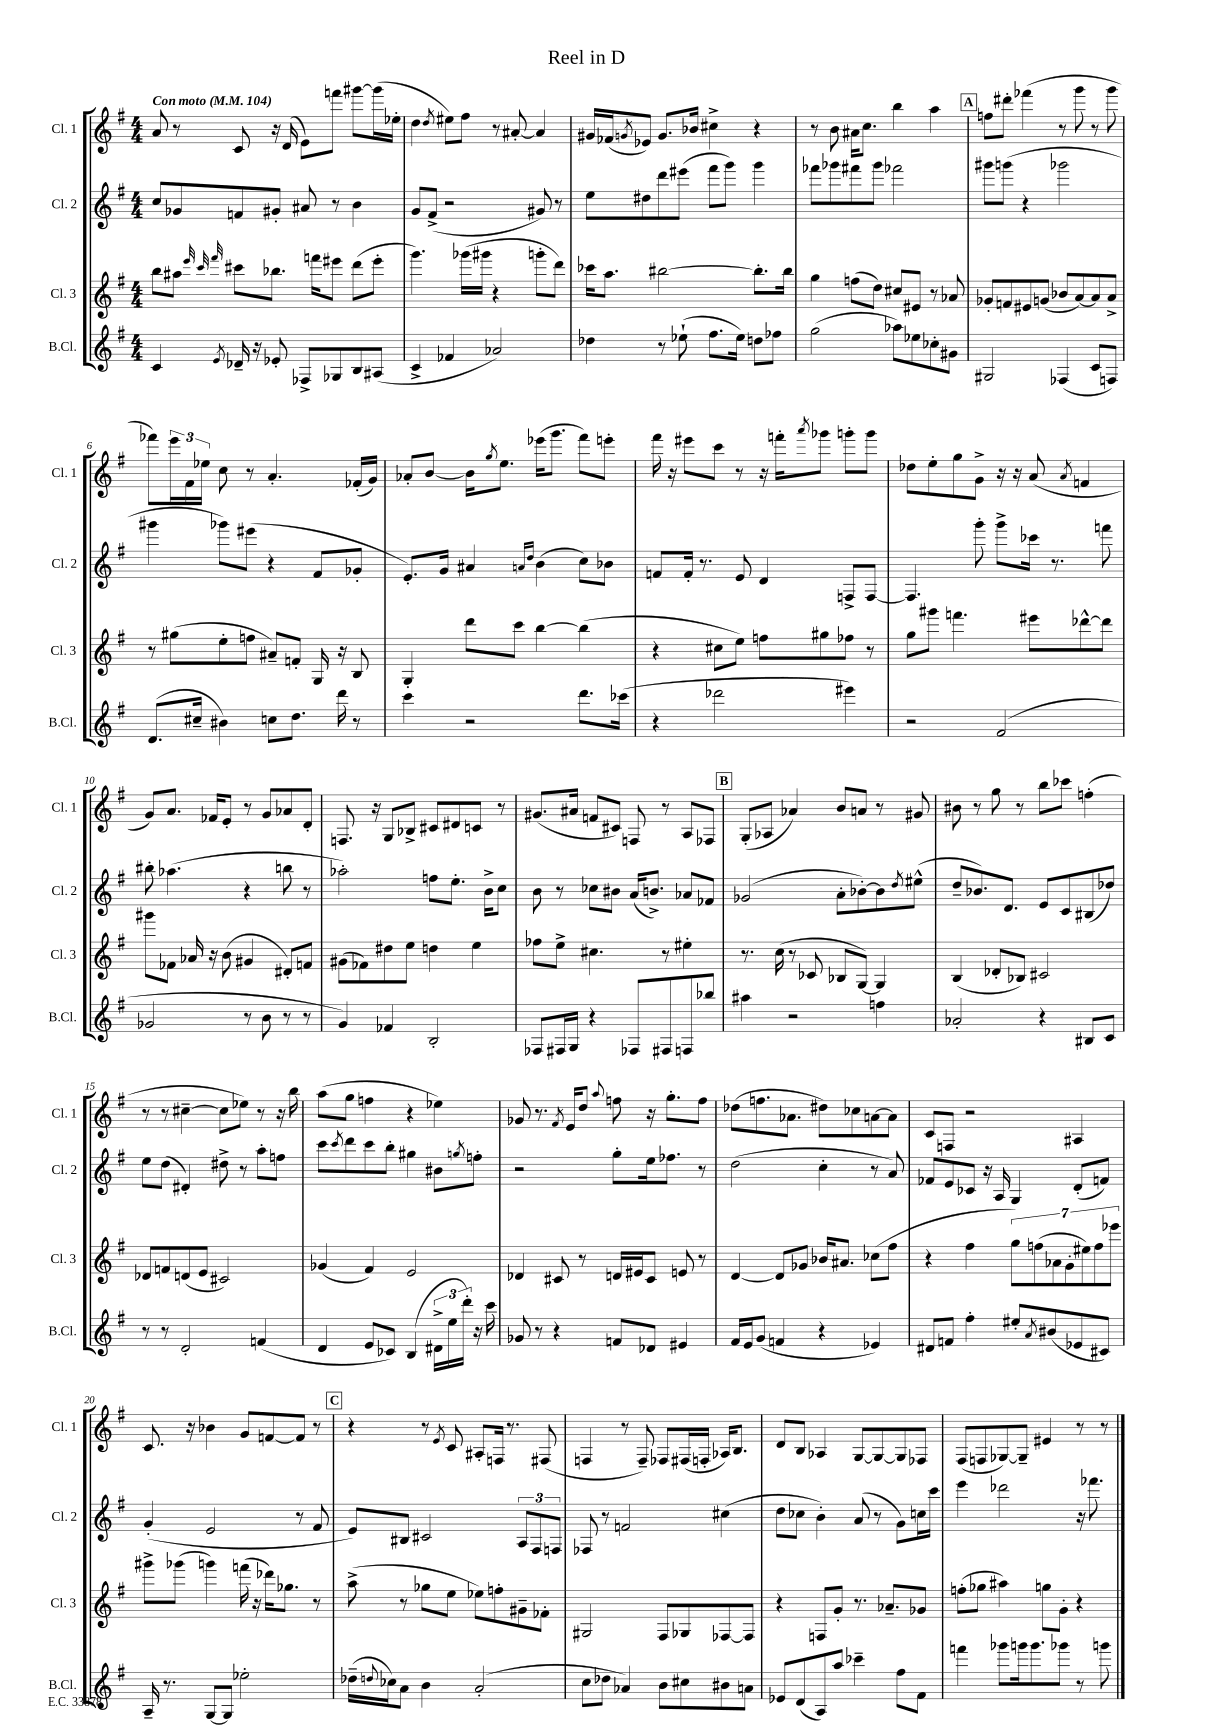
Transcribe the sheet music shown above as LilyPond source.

\header { title = "Reel in D" }
<<
\new StaffGroup <<
\new Staff = "s0" \with { instrumentName = "Cl. 1" shortInstrumentName = "Cl. 1" } {
    \clef treble \key g \major \numericTimeSignature \time 4/4 \tempo "Con moto" 4 = 104
    a'8 r8 c'8 r16 d'16( e'8) f'''8 gis'''8~ gis'''16( ees''16-. |
    d''4 \acciaccatura { d''8 } eis''8) fis''8 r8 ais'8~-. ais'4 |
    gis'16 fes'16( \acciaccatura { g'8 } ees'8) g'8. bes'16 cis''4-> r4 |
    r8 b'8 ais'16 c''8. b''4 a''4 |
    \mark \markup { \box "A" } f''8 dis'''8-. fes'''4( r8 g'''8 r8 g'''8 |
    fes'''8) \tuplet 3/2 { e'''16 fis'16 ees''16 } c''8 r8 a'4.-. fes'16-.( g'16) |
    aes'8-. b'8~ b'16 \acciaccatura { g''8 } e''8. ees'''16( g'''8. fis'''8) e'''8-. |
    fis'''16 r16 eis'''8 c'''8 r8 r16 f'''16-. \acciaccatura { a'''8 } ges'''8 g'''8-. g'''8 |
    des''8 e''8-. g''8 g'8-> r16 r16 a'8( \acciaccatura { a'8 } f'4 |
    g'8) a'8. fes'16 e'8-. r8 g'8 aes'8 d'8-. |
    f8. r16 g8 bes8-> cis'8 dis'8 c'8 r8 |
    gis'8.( ais'16 f'8 cis'8) f8 r8 a8 fes8 |
    \mark \markup { \box "B" } g8-.( aes8 aes'4) b'8 a'8 r8 gis'8 |
    bis'8 r8 g''8 r8 b''8 ces'''8 f''4-.( |
    r8 r8 cis''4~-- cis''8 ees''8) r8 r16 b''16 |
    a''8( g''8 f''4 r4 ees''4) |
    ges'8 r8. \acciaccatura { fis'8 } e'16 d''8 \appoggiatura { a''8 } f''8 r16 g''8.-. f''8 |
    des''8( f''8. aes'8. dis''8) ces''8 a'8~ a'8 |
    c'8 f8 r2 ais4 |
    c'8. r16 bes'4 g'8 f'8~ f'8 r8 |
    \mark \markup { \box "C" } r4 r8 \acciaccatura { e'8 } c'8 ais8-. f16 r8. fis8( |
    f4 r8 f8--) fes8 fis16( f16-. aes16) b8. |
    d'8 b8 aes4 g8~ g8~ g8 fes8 |
    fis8( f8 ges8~) ges8-- eis'4 r8 r8 \bar "|." |
}
\new Staff = "s1" \with { instrumentName = "Cl. 2" shortInstrumentName = "Cl. 2" } {
    \clef treble \key g \major \numericTimeSignature \time 4/4
    c''8 ges'8 f'8 gis'8-. ais'8 r8 b'4 |
    g'8 fis'8->( r2 gis'8) r8 |
    e''8 dis''8 d'''8 eis'''8( fis'''8 g'''8) g'''4 |
    fes'''8 ges'''8 fis'''8 ges'''8 fes'''2 |
    \mark \markup { \box "A" } gis'''8 g'''8( r4 ges'''2 |
    gis'''4 ges'''8) eis'''8( r4 fis'8 ges'8-. |
    e'8.-.) g'16 ais'4 \grace { a'16 d''16 } b'4( c''8) bes'8 |
    f'8 f'16-. r8. e'8 d'4 f8-> f8~ |
    f4. g'''8-. g'''8-> ces'''16 r8. f'''8 |
    bis''8-. aes''4.( r4 b''8 r8 |
    aes''2-.) f''8 e''8.-. b'16-> c''8 |
    b'8 r8 ces''8 bis'8 a'16( b'8.->) aes'8 fes'8 |
    \mark \markup { \box "B" } ges'2( a'8-. bes'8~-.) bes'8 \acciaccatura { d''8 } eis''8-^( |
    d''8-- bes'8.) d'8. e'8 c'8 bis8( des''8) |
    e''8 d''8( dis'4-.) dis''8-> r8 a''8-. f''8 |
    c'''8 \acciaccatura { c'''8 } d'''8 c'''8 b''8-. gis''4 bis'8 \acciaccatura { g''8 } f''8-. |
    r2 g''8-. e''16 fes''8. r8 |
    d''2( c''4-. r8 a'8) |
    fes'8 e'8 ces'8 r16 a16 g4 d'8-.( f'8) |
    g'4-.( e'2 r8 fis'8 |
    \mark \markup { \box "C" } e'8) bis8 cis'2 \tuplet 3/2 { a8 fis8 f8 } |
    fes8 r8 f'2 cis''4( |
    d''8 ces''8 b'4-.) a'8( r8 g'8) c''16 c'''16 |
    e'''4 des'''2 r16 fes'''8. \bar "|." |
}
\new Staff = "s2" \with { instrumentName = "Cl. 3" shortInstrumentName = "Cl. 3" } {
    \clef treble \key g \major \numericTimeSignature \time 4/4
    b''8 ais''8 \grace { e'''32 c'''32 fis'''32 } cis'''8 bes''8. f'''16 eis'''8 d'''8( eis'''8-. |
    g'''4.) ges'''16( gis'''16 r4 g'''8-. d'''8) |
    ces'''16 a''8. bis''2~ bis''8.-. bis''16 |
    g''4 f''8( d''8) cis''8 eis'8 r8 aes'8 |
    \mark \markup { \box "A" } ges'8-. f'8 eis'8 g'8( bes'8 a'8~) a'8 a'8-> |
    r8 gis''8( e''8-. f''8 ais'8--) f'8-. g16 r16 b8 |
    g4-. d'''8 c'''8 b''4~ b''4( |
    r4 cis''8 e''8) f''8 gis''8 fes''8 r8 |
    g''8 gis'''8 f'''4. eis'''8 des'''8~-^ des'''8 |
    gis'''8 fes'8 aes'16 r16 b'8( gis'4 dis'8-.) f'8 |
    gis'8( fes'8) dis''8 e''8 d''4 e''4 |
    fes''8 e''8-> cis''4. r8 eis''4-. |
    \mark \markup { \box "B" } r8. c''16( r8 ces'8 bes8 g8~) g4 |
    b4( des'8-. bes8) cis'2 |
    des'8 f'8 d'8( e'8 cis'2) |
    ges'4( fis'4) e'2 |
    des'4 cis'8 r8 d'16 eis'16 cis'8 e'8 r8 |
    d'4~ d'8 ges'8 bes'16 ais'8. ces''8( fis''8 |
    r4 fis''4 \tuplet 7/4 { g''8) f''8( aes'8 g'8-. eis''8) f''8 ees'''8 } |
    gis'''8-> ges'''8( g'''4) f'''16( r16 des'''16) ges''8. r8 |
    \mark \markup { \box "C" } a''8->( r8 ges''8 e''8 ees''8) f''8-. gis'8-- fes'8-. |
    gis2 fis8 ges8 fes8~ fes8 |
    r4 f8 g'8-. r8. aes'8.-- ges'8 |
    f''8-.( ges''8 ais''4) g''8 g'8-. r4 \bar "|." |
}
\new Staff = "s3" \with { instrumentName = "B.Cl." shortInstrumentName = "B.Cl." } {
    \clef treble \key g \major \numericTimeSignature \time 4/4
    c'4 \acciaccatura { e'8 } des'16-- r16 ees'8-. fes8-> ges8 b8 ais8( |
    c'4-> fes'4 aes'2) |
    des''4 r8 ees''8-!( fis''8. ees''16) d''8 fes''8 |
    g''2( aes''8) ees''8 ces''8-. gis'8 |
    \mark \markup { \box "A" } gis2 fes4( c'8 f8) |
    d'8.( cis''16-- bis'4) c''8 d''8. d'''16 r8 |
    c'''4 r2 d'''8. ces'''16( |
    r4 des'''2 eis'''4) |
    r2 fis'2( |
    ges'2 r8 b'8 r8 r8 |
    g'4) fes'4 b2-. |
    fes8 fis16 g16 r4 fes8 fis8 f8 bes''8 |
    \mark \markup { \box "B" } ais''4 r2 f''4 |
    aes'2-. r4 bis8 c'8 |
    r8 r8 d'2-. f'4( |
    d'4 e'8 ces'8) b4( \tuplet 3/2 { dis'16-> e''16 d'''16-.) } r16 c'''16 |
    ges'8 r8 r4 f'8 des'8 eis'4 |
    fis'16 e'16 g'8( f'4 r4 ees'4) |
    dis'8 f'8 fis''4-. eis''8-. \acciaccatura { a'8 } bis'8( ees'8 cis'8) |
    a16-- r8. g8~ g8 ees''2-. |
    \mark \markup { \box "C" } des''16--( \appoggiatura { d''8 } ces''16) a'8 b'4 a'2-.( |
    c''8 des''8 aes'4) b'8 cis''8 bis'8 a'8 |
    ees'8 d'8( a8) a''8 ces'''4-- fis''8 fis'8 |
    f'''4 ges'''8 g'''16 g'''8. ges'''8 r8 g'''8 \bar "|." |
}
>>
>>
